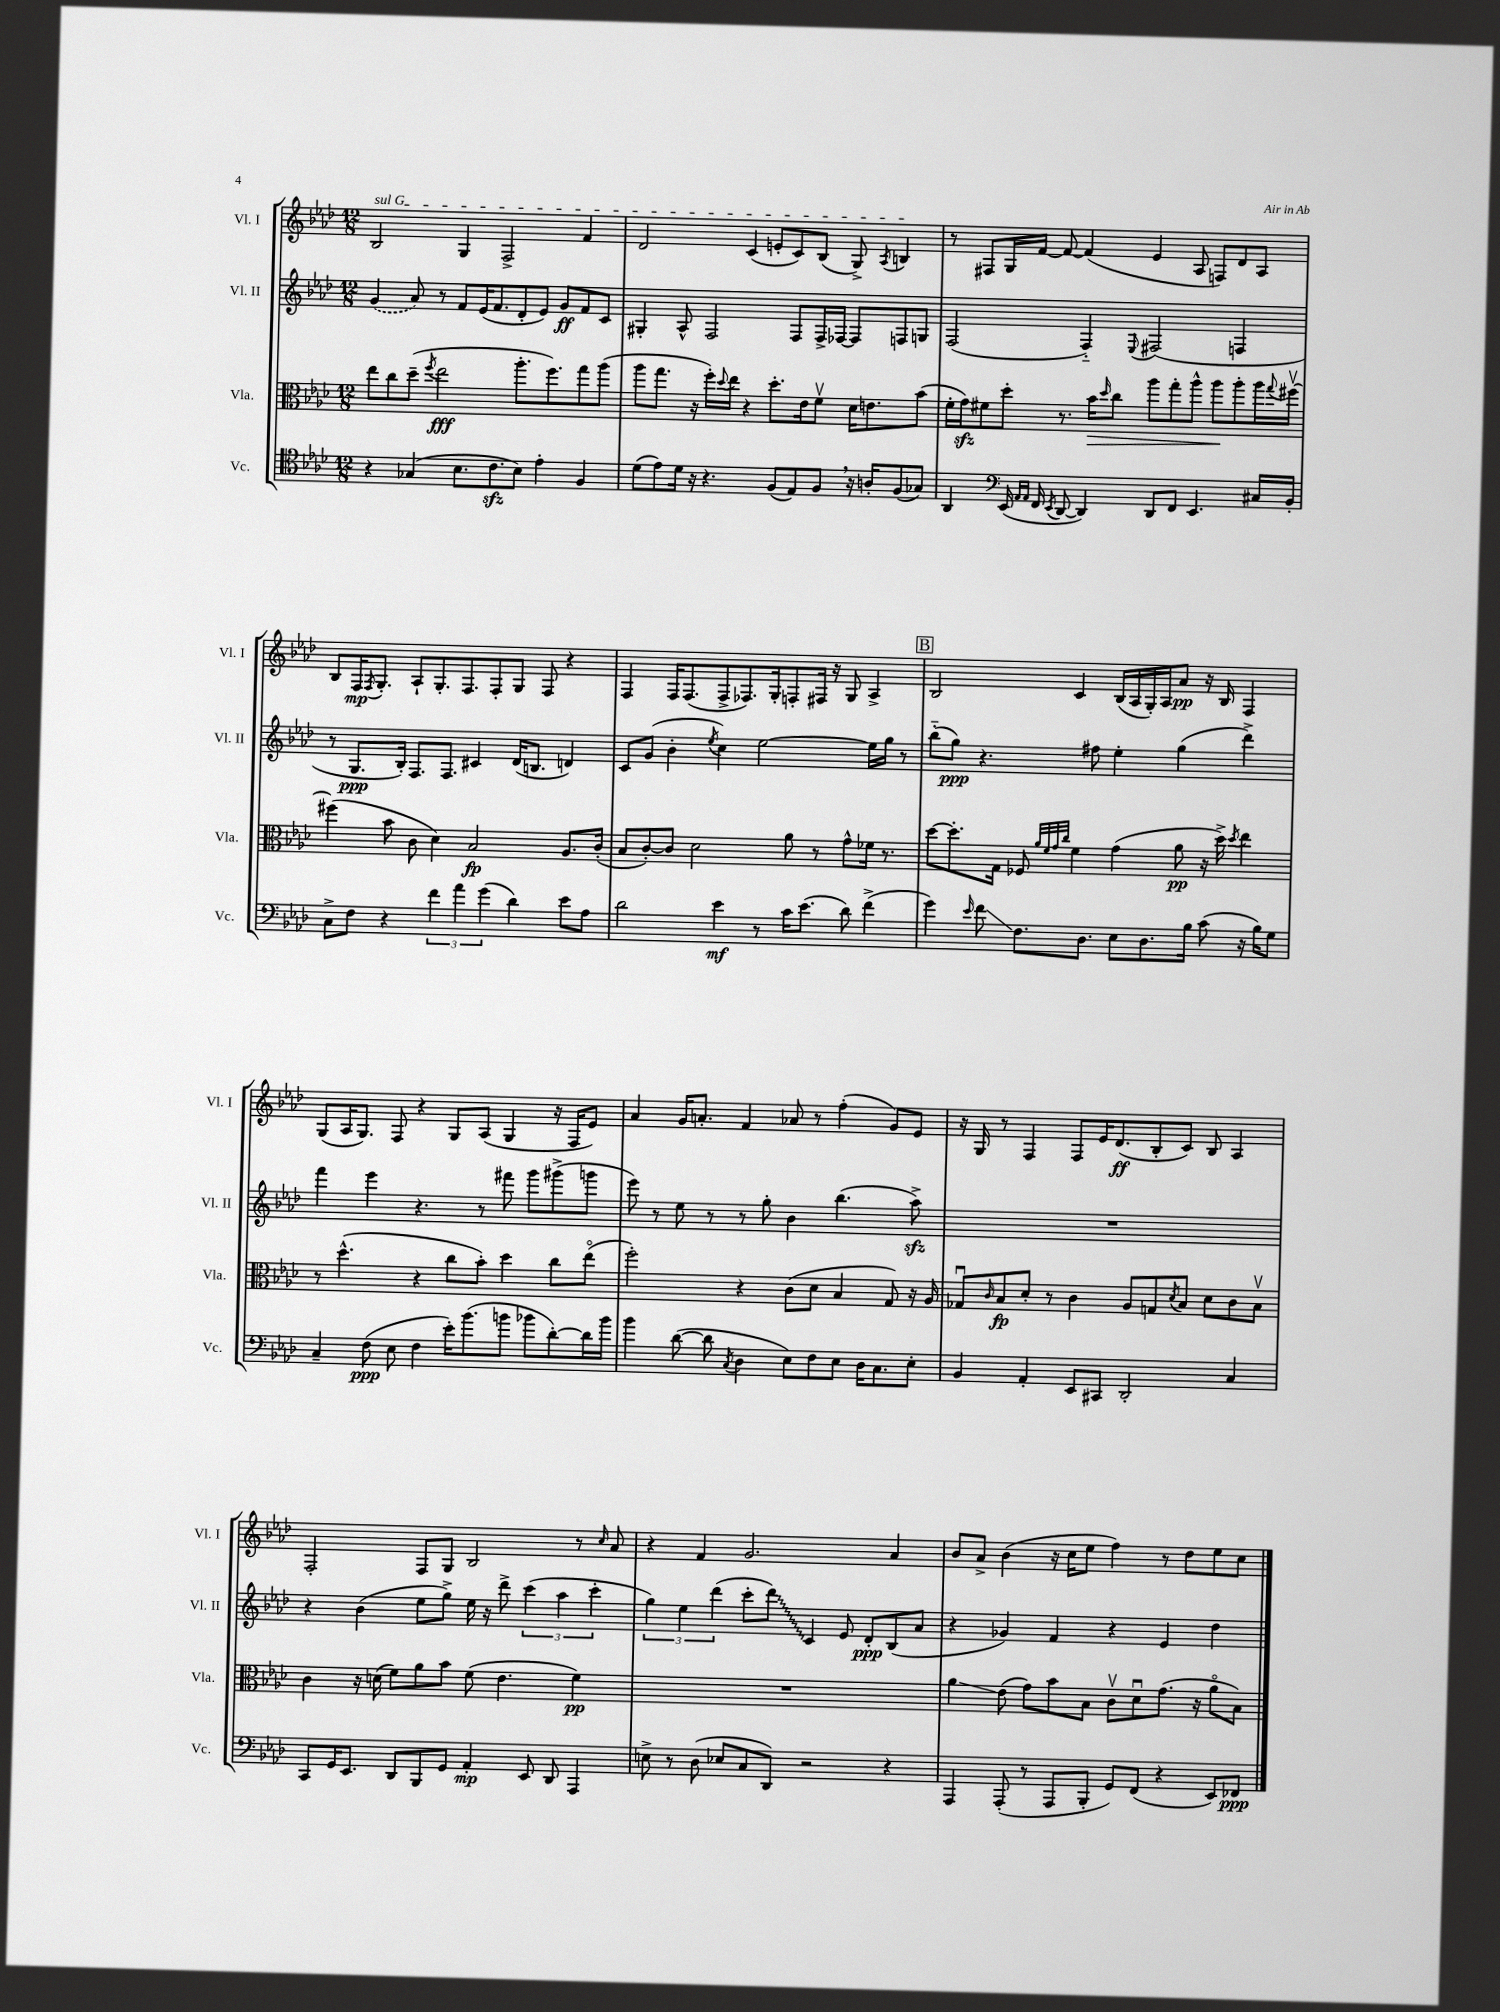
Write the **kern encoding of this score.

**kern	**kern	**kern	**kern
*staff4	*staff3	*staff2	*staff1
*clefC4	*clefC3	*clefG2	*clefG2
*k[b-e-a-d-]	*k[b-e-a-d-]	*k[b-e-a-d-]	*k[b-e-a-d-]
*M12/8	*M12/8	*M12/8	*M12/8
4r	8ee-\L	(4g/	2B-/
.	8cc\	.	.
(4G-/	(8dd-~\J	8a-/)	.
.	8qff/	.	.
.	2ee-\	8r	.
8.B-\L	.	8f/L	4G/
.	.	(16e-/K	.
8.c\	.	8.f/	.
.	.	.	2F^/
8B-\J)	8.aa-'\L	8d-'/	.
4e-'\	.	8e-/J)	.
.	8.ff\)	.	.
.	.	8g/L	.
4F/	8gg\	8f/	4f/
.	(8aa-\J	8c/J	.
=	=	=	=
(8d-\L	8aa-\L	4G#'/	2d-/
8e-\)	8.gg\J	.	.
16d-\Jk	.	8A-^^/	.
16r	16r	.	.
4.r	16ff'\LL)	2F/	.
.	8qqdd-/	.	.
.	16ee-\JJ	.	.
.	4r	.	(4c/
(8F/L	8.dd-'\L	.	8e'/L
8E-/)	.	8F/L	8c/)
.	16e-\k	.	.
8F/J	8fv\J	16F^/L	(8B-/J
.	.	[16F-/JJ	.
16r	16d-\LK	8F-/]L	8G^/)
16A'/LK	8.e\	.	.
.	.	.	8qA-/
(8F/	.	8F/	4B/
8G-/J)	(8b-\J	8G/J	.
=	=	=	=
4AA-/	16f'\LL	(2F/	8r
.	16g\J)	.	.
.	8f#\	.	8F#/L
*clefF4	*	*	*
(16EE-/	8dd-'\J	.	16G/L
16qqAA-/LL	.	.	.
16qqAA-/JJ	.	.	.
16FF/	.	.	[16f/JJ
8qEE-/	.	.	.
[8DD-/	8.r	.	8f/_
4DD-/])	.	4F'~/)	(4f/]
.	16b-\LK	.	.
.	16qqdd-/	.	.
.	8cc\J	.	.
.	.	8qqE-/	.
8DD-/L	8aa-\L	(2F#/	4e-/
8FF/J	8gg'\	.	.
4.EE-/	8aa-^^\J	.	8A-/
.	8aa-\L	.	8F/L)
.	8aa-'\	4F/	8d-/
16C#/LL	16aa-\L	.	8A-/J
.	8qqgg/	.	.
16BB-'/JJ	[16ff#v\JJ	.	.
=	=	=	=
8C^\L	(4ff#\]	8r	8B-/L
8F\J	.	8.G/L	16F/K
.	.	.	8qF/
.	.	.	8.G'/J
4r	8b-\	.	.
.	.	16B-'/Jk)	.
.	8c\	8.F/L	8A-`/L
6f\	4d-\)	.	8.G'/
.	.	8.F/J	.
6a-\	.	.	.
.	.	.	8.F/
.	2B-/	4c#/	.
(6g\	.	.	.
.	.	.	8F'/
4d-\)	.	(16d-/LK	8G/J
.	.	8.B/J	.
.	.	.	8F/
8e-\L	8.A-/L	4d/)	4r
8A-\J	.	.	.
.	(16c'/Jk	.	.
=	=	=	=
2d-\	8B-/L	8c/L	4F/
.	[8c'/)	(8g/J	.
.	8c/]J	4b-'\	16F/LK
.	.	.	(8.F/
.	2d-\	.	.
.	.	8qee-/	.
4e-\	.	4cc\)	8F^/
.	.	.	8.F-/)
8r	.	[2ee-\	.
.	.	.	16G'/k
16c\LK	8a-\	.	8F'/
(8.e-\J	.	.	.
.	8r	.	16F#/Jk
.	.	.	16r
8d-\)	8g^^\L	.	8G/
(4f^\	16f-\Jk	16ee-\]LL	4A-^/
.	8.r	16gg\JJ	.
.	.	8r	.
=	=	=	=
4g\)	[8dd-\L	(8bb-'~\L	2B-/
.	8.dd-'\]	8gg\J)	.
16qqe-/	.	.	.
8f\	.	4.r	.
.	16G\Jk	.	.
8.F\L	8F-/	.	.
.	32qqa-/LLL	.	.
.	32qqf/	.	.
.	32qqg/	.	.
.	32qqcc/JJJ	.	.
.	4f\	.	4c/
8.D-\J	.	.	.
.	.	8ff#\	.
8E-\L	(4g\	4ee-'\	(16B-/LL
.	.	.	16A-/
8.D-\	.	.	16G'/)
.	.	.	16A-/J
.	8a-\	(4gg\	8a-/J
16B-\Jk	.	.	.
(8c\	16r	.	16r
.	16dd-^\)	.	16B-/
.	8qdd-/	.	.
16r	4ee-\	4ddd-^\)	4F/
16B-\LK)	.	.	.
8G\J	.	.	.
=	=	=	=
4C~/	8r	4fff\	(8G/L
.	(4.dd-^^\	.	16A-/K
.	.	.	8.G/J)
(8F\	.	4eee-\	.
8E-\	.	.	8F/
4F\	4r	4.r	4r
16e-'\LK)	8cc\L	.	8G/L
(8.b-\	.	.	.
.	8b-'\J)	8r	(8A-/J
8b\J	4dd-\	8fff#\	4G/
8b-\L	.	8ggg\L	.
[8d-'\)	8cc\L	(8ggg#^\	16r
.	.	.	16F/LK
16d-\]L	(8ee-o\J	8ggg\J	8e-/J)
16b-\JJ	.	.	.
=	=	=	=
4b-\	2ff'\)	8eee-\)	4a-/
.	.	8r	.
([8d-\	.	8ee-\	16g/LK
.	.	.	8.a'/J
8d-\]	.	8r	.
8qC/	.	.	.
4D-\	4r	8r	4f/
.	.	8gg'\	.
8E-\L)	(8c\L	4b-\	8a-/
8F\	8d-\J	.	8r
8E-\J	4B-/	(4.bb-\	(4ff'\
16D-\LK	.	.	.
8.C\	.	.	.
.	8G/)	.	8g/L)
8E-'\J	16r	8aa-^\)	8e-/J
.	16A-/	.	.
=	=	=	=
4BB-/	8G-u/L	1.r	16r
.	.	.	16G/
.	16qqc/	.	.
.	8B-/	.	8r
4AA-'/	8d-'/J	.	4F/
.	8r	.	.
8EE-/L	4c\	.	8F/L
8CC#/J	.	.	16e-/K
.	.	.	(8.d-/
2DD-'/	8A-/L	.	.
.	8G/	.	8B-'/
.	8qd-/	.	.
.	8B-/J	.	8c/J)
.	8d-\L	.	8B-/
4C/	8c\	.	4A-/
.	8B-v\J	.	.
=	=	=	=
8CC/L	4c\	4r	2F'/
16GG/K	.	.	.
8.EE-/J	.	.	.
.	16r	(4b-\	.
.	(16d\	.	.
8DD-/L	8f\L)	.	.
8BBB-/	8a-\	8ee-\L	8F/L
8GG/J	8b-\J	8gg^\J)	8G/J
4AA-'/	(8f\	16ee-\	2B-/
.	.	16r	.
.	4.e-\	8ddd-^\	.
8EE-/	.	(6ccc\	.
8DD-/	.	.	.
.	.	6aa-\	.
4AAA-/	4f\)	.	8r
.	.	6ccc'\	.
.	.	.	16qqcc/
.	.	.	8a-/
=	=	=	=
8E^\	1.r	6gg\)	4r
8r	.	.	.
.	.	6ee-\	.
(8D-\	.	.	4f/
.	.	(6ddd-\	.
8E-/L	.	.	.
8C/	.	8ccc'\L	2.g/
8DD-/J)	.	8ddd-\J)	.
2r	.	4c/	.
.	.	8e-/	.
.	.	8d-'/L	.
4r	.	(8B-/	4a-/
.	.	8a-/J	.
=	=	=	=
4AAA-/	4a-\	4r	8b-/L
.	.	.	8a-^/J
(8AAA-'/	(8e-\	4g-/)	(4b-\
8r	8g\L)	.	.
8AAA-/L	8b-\	4f/	16r
.	.	.	16cc\LK
8BBB-'/J	8B-\J	.	8ee-\J
8GG/L)	8cv\L	4r	4ff\)
(8FF/J	8d-u\	.	.
4r	(8.g\J	4e-/	8r
.	.	.	8dd-\L
.	16r	.	.
8EE-/L)	8a-o\L	4dd-\	8ee-\
8FF-/J	8B-\J)	.	8cc\J
==	==	==	==
*-	*-	*-	*-
